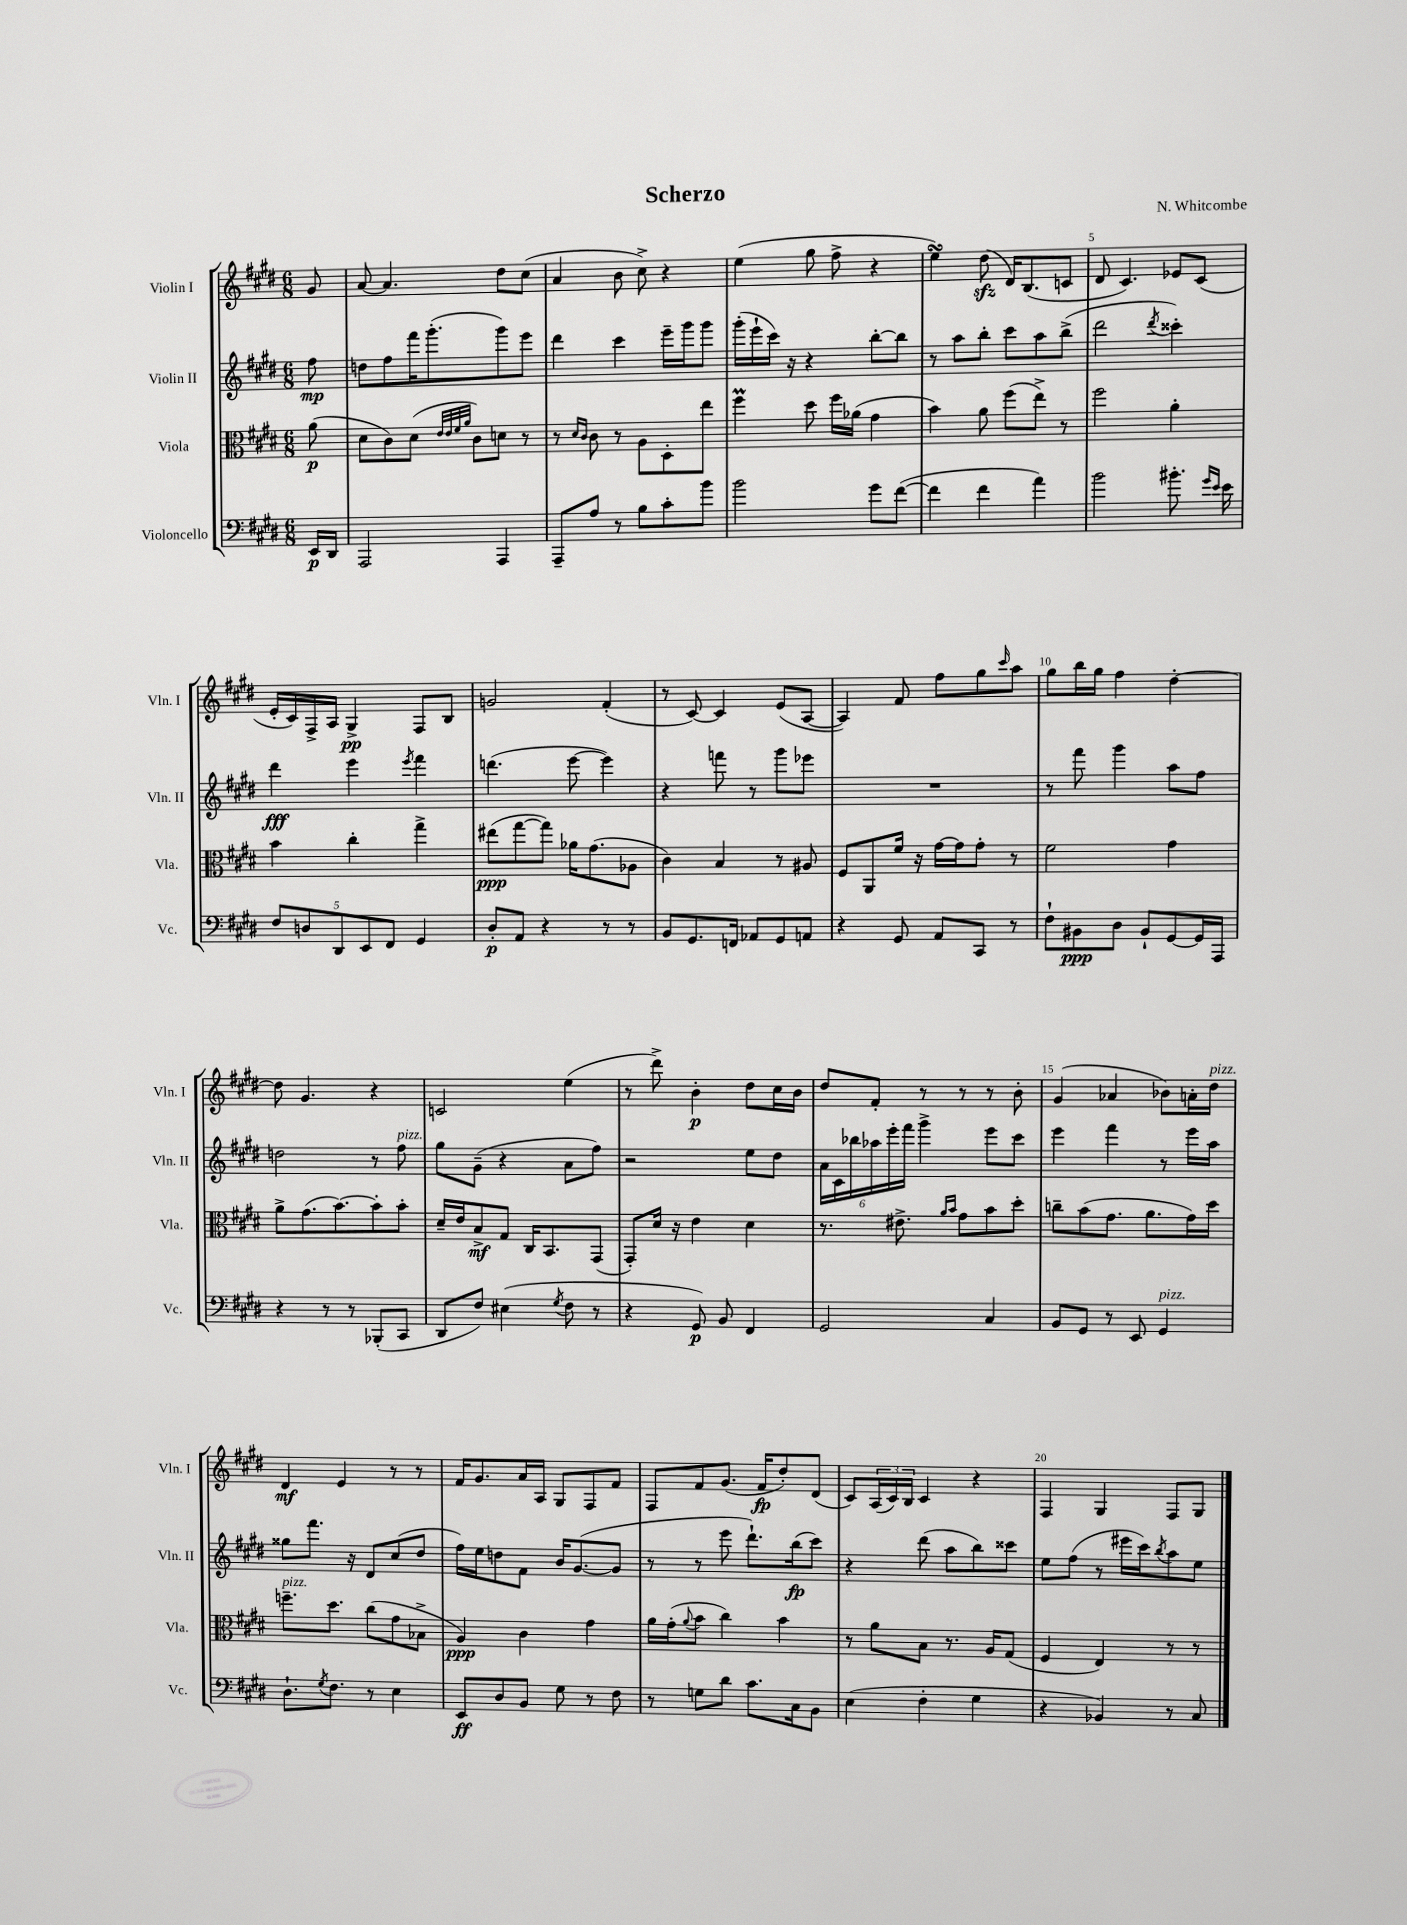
\header { title = "Scherzo" composer = "N. Whitcombe" }
<<
\new StaffGroup <<
\new Staff = "s0" \with { instrumentName = "Violin I" shortInstrumentName = "Vln. I" } {
    \clef treble \key e \major \numericTimeSignature \time 6/8 \partial 8
    gis'8 |
    a'8~ a'4. dis''8 cis''8( |
    a'4 b'8 cis''8->) r4 |
    e''4( gis''8 fis''8-> r4 |
    e''4\turn) dis''8\sfz( dis'16) b8.( c'8 |
    dis'8 cis'4.) ees'8 cis'8( |
    e'16-. cis'16) fis16-> a16 gis4->\pp fis8 b8 |
    g'2 fis'4-.( |
    r8 cis'8~) cis'4 e'8( a8~ |
    a4) fis'8 fis''8 gis''8 \grace { cis'''16 } a''8 |
    gis''8 b''16 gis''16 fis''4 dis''4~-. |
    dis''8 gis'4. r4 |
    c'2 e''4( |
    r8 dis'''8->) b'4-.\p dis''8 cis''16 b'16 |
    dis''8 fis'8-. r8 r8 r8 b'8-. |
    gis'4( aes'4 bes'8) a'16-. dis''16^\markup { \italic "pizz." } |
    dis'4\mf e'4 r8 r8 |
    fis'16 gis'8. a'16 a16 gis8 fis8 fis'8 |
    fis8 fis'8 gis'8.( fis'16\fp dis''8-.) dis'8( |
    cis'8) \tuplet 3/2 { a16( cis'16) b16 } cis'4 r4 |
    fis4 gis4 fis8 gis8 \bar "|." |
}
\new Staff = "s1" \with { instrumentName = "Violin II" shortInstrumentName = "Vln. II" } {
    \clef treble \key e \major \numericTimeSignature \time 6/8 \partial 8
    fis''8\mp |
    d''8 fis''8 fis'''16 gis'''8.-.( gis'''8) e'''8 |
    dis'''4 cis'''4 e'''16-- gis'''16 gis'''8 |
    gis'''16-.( e'''16-! cis'''16) r16 r4 b''8~-. b''8 |
    r8 a''8 b''8-. cis'''8 a''8 b''8->( |
    dis'''2 \acciaccatura { dis'''8 } cisis'''4-.) |
    dis'''4\fff e'''4 \acciaccatura { e'''8 } fis'''4 |
    d'''4.( e'''8~ e'''4) |
    r4 f'''8 r8 gis'''8 ees'''8 |
    R2. |
    r8 fis'''8 gis'''4 a''8 fis''8 |
    d''2 r8 fis''8^\markup { \italic "pizz." } |
    gis''8 gis'8--( r4 a'8 fis''8) |
    r2 e''8 dis''8 |
    \tuplet 6/4 { a'16 cis'16 bes''16 aes''16 e'''16-. fis'''16 } gis'''4-> e'''8 cis'''8 |
    e'''4 fis'''4 r8 e'''16 a''16 |
    gisis''8 fis'''8. r16 dis'8 cis''8( dis''8 |
    fis''16) e''16 d''8 fis'8 b'16 gis'8.~( gis'8 |
    r8 r8 e'''8 dis'''8.-!) b''16\fp( cis'''8) |
    r4 dis'''8( a''8 b''8) cisis'''8 |
    e''8 fis''8( r8 eis'''16 cis'''16) \acciaccatura { b''8 } a''8 e''8 \bar "|." |
}
\new Staff = "s2" \with { instrumentName = "Viola" shortInstrumentName = "Vla." } {
    \clef alto \key e \major \numericTimeSignature \time 6/8 \partial 8
    a'8\p( |
    dis'8 cis'8) dis'8( \grace { e'32 e'32 fis'32 a'32 } cis'8) d'8 r8 |
    r8 \grace { dis'16 cis'16 } cis'8 r8 a8 dis8-. e''8 |
    fis''4\prall dis''8 fis''16 aes'16( gis'4 |
    b'4) a'8 fis''8( e''8->) r8 |
    fis''2 a'4-. |
    b'4 cis''4-. gis''4-> |
    eis''8\ppp( gis''8~ gis''8) aes'16 gis'8.( aes8 |
    cis'4) b4 r8 ais8 |
    fis8 a,8 fis'16 r16 gis'16~ gis'16 gis'8-. r8 |
    fis'2 gis'4 |
    a'8-> gis'8.( b'8.~) b'8-. b'8-. |
    dis'16-- e'16 b8->\mf gis8 cis16 b,8. gis,8( |
    gis,8-.) dis'16 r16 e'4 dis'4 |
    r8. eis'8.-> \grace { a'16 b'16 } gis'8 b'8 dis''8-. |
    c''8-- b'8( gis'8. a'8. gis'16) dis''16 |
    f''8.--^\markup { \italic "pizz." } dis''8. cis''8( gis'8 bes8-> |
    a4\ppp) cis'4 gis'4 |
    a'16 gis'16-.( \appoggiatura { a'8 } b'8 cis''4) b'4 |
    r8 a'8 b8 r8. a16 gis8( |
    fis4 e4) r8 r8 \bar "|." |
}
\new Staff = "s3" \with { instrumentName = "Violoncello" shortInstrumentName = "Vc." } {
    \clef bass \key e \major \numericTimeSignature \time 6/8 \partial 8
    e,16\p dis,16 |
    a,,2 a,,4 |
    a,,8-- a8 r8 b8 cis'8-. b'8 |
    b'2 gis'8 fis'8~( |
    fis'4 fis'4 a'4) |
    b'2 bis'8.-. \grace { gis'16 e'16 } e'16 |
    \tuplet 5/4 { fis8 d8 dis,8 e,8 fis,8 } gis,4 |
    dis8-.\p a,8 r4 r8 r8 |
    b,8 gis,8. f,16 aes,8 gis,8 a,8 |
    r4 gis,8 a,8 cis,8 r8 |
    fis8-! bis,8\ppp dis8 bis,8-! gis,8~ gis,16 a,,16 |
    r4 r8 r8 bes,,8-.( cis,8 |
    dis,8 fis8) eis4( \acciaccatura { gis8 } fis8 r8 |
    r4 gis,8\p) b,8 fis,4 |
    gis,2 cis4 |
    b,8 gis,8 r8 e,8 gis,4^\markup { \italic "pizz." } |
    dis8.-! \acciaccatura { gis8 } fis8. r8 e4 |
    e,8\ff dis8 b,8 gis8 r8 fis8 |
    r8 g8 dis'8 cis'8. cis16 b,8 |
    e4( fis4-. gis4 |
    r4 bes,4) r8 cis8 \bar "|." |
}
>>
>>
\layout { \context { \Score \override BarNumber.break-visibility = ##(#f #t #t) barNumberVisibility = #(every-nth-bar-number-visible 5) } }
